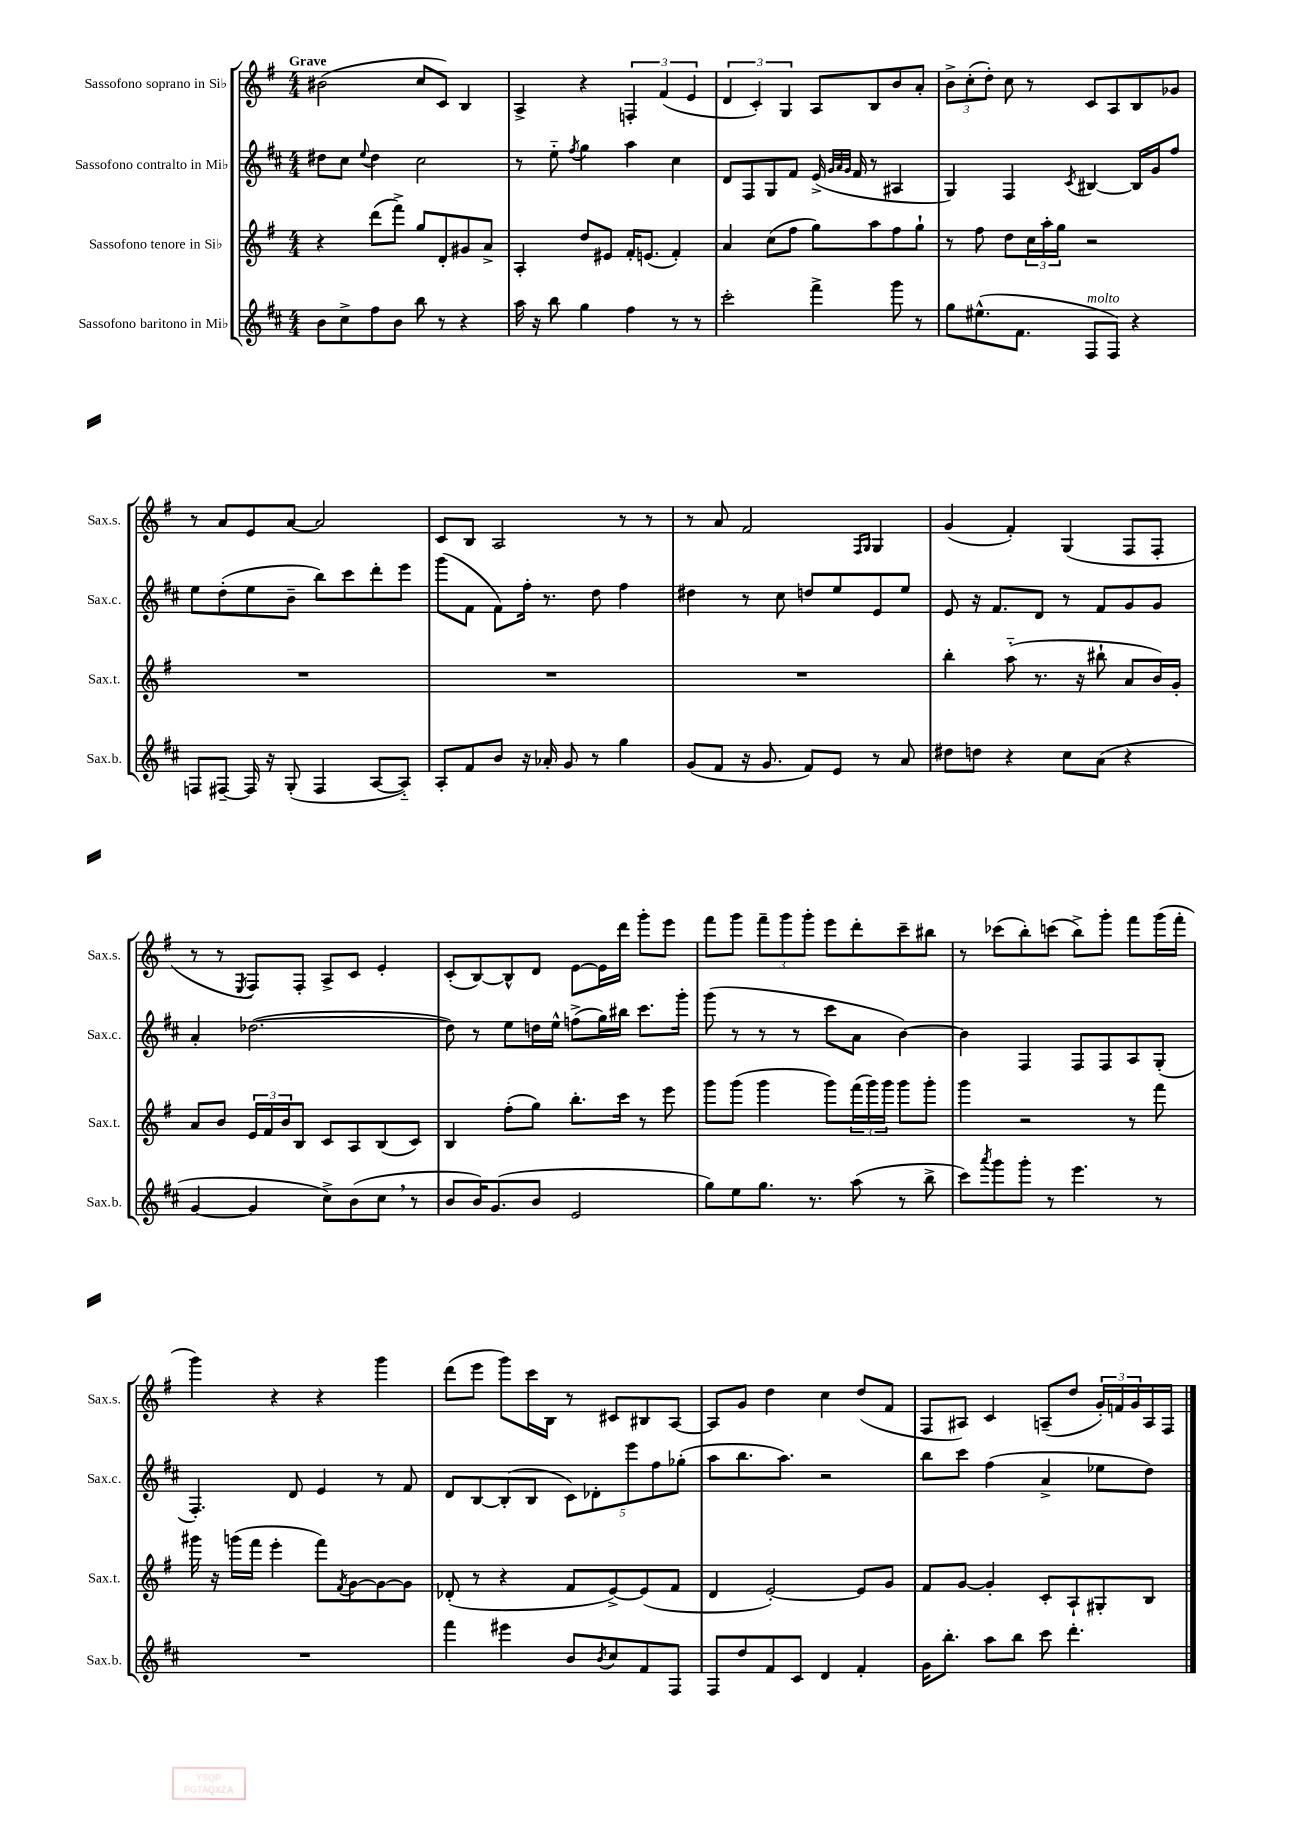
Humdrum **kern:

**kern	**kern	**kern	**kern
*staff4	*staff3	*staff2	*staff1
*clefG2	*clefG2	*clefG2	*clefG2
*k[f#c#]	*k[f#]	*k[f#c#]	*k[f#]
*M4/4	*M4/4	*M4/4	*M4/4
8b	4r	8dd#	(2b#
8cc#^	.	8cc#	.
.	.	8qqee	.
8ff#	(8ddd	4dd#	.
8b	8fff#^)	.	.
8bb	8gg	2cc#	8cc
8r	8d'	.	8c)
4r	8g#	.	4B
.	8a^	.	.
=	=	=	=
16aa	4A'	8r	4A^
16r	.	.	.
8bb	.	8ee'~	.
.	.	8qff#	.
4gg	8dd	4gg	4r
.	8e#	.	.
4ff#	16f#'	4aa	6F'
.	(8.e	.	.
.	.	.	(6f#
8r	4f#')	4cc#	.
.	.	.	6e
8r	.	.	.
=	=	=	=
2ccc#'	4a	8d	6d
.	.	8F#	.
.	.	.	6c')
.	(8cc	8G	.
.	.	.	6G
.	8ff#	8f#	.
4fff#^	8gg)	(16e^	8A
.	.	32qqg	.
.	.	32qqa	.
.	.	32qqg	.
.	.	16f#	.
.	8aa	8r	8B
8ggg	8ff#	4A#	8b
8r	8gg`	.	8a'
=	=	=	=
8gg	8r	4G)	12b^
.	.	.	(12cc'
(8.ee#^^	8ff#	.	.
.	.	.	12dd')
.	8dd	4F#	8cc
8.f#	.	.	.
.	24cc	.	8r
.	24aa'	.	.
.	24gg	.	.
.	.	8qc#	.
8F#	2r	[4B#	8c
8F#)	.	.	8A
4r	.	16B#]	8B
.	.	16g	.
.	.	8ff#	8g-
=	=	=	=
8F	1r	8ee	8r
[8F#~	.	(8dd'	8a
16F#]	.	8ee	8e
16r	.	.	.
(8G'	.	8b~	[8a
4F#	.	8bb)	2a]
.	.	8ccc#	.
[8A	.	8ddd'	.
8A'~])	.	8eee	.
=	=	=	=
8A'	1r	(8ggg	8c
8f#	.	8f#	8B
8b	.	8f#)	2A
16r	.	16ff#'	.
16a-'	.	8.r	.
8g	.	.	.
8r	.	8dd	.
4gg	.	4ff#	8r
.	.	.	8r
=	=	=	=
(8g	1r	4dd#	8r
8f#	.	.	8a
16r	.	8r	2f#
8.g	.	.	.
.	.	8cc#	.
8f#)	.	8dd	.
8e	.	8ee	.
.	.	.	16qqF#
.	.	.	16qqG
8r	.	8e	4G
8a	.	8ee	.
=	=	=	=
8dd#	4bb'	8e	(4g
8dd	.	16r	.
.	.	8.f#	.
4r	(8aa'~	.	4f#')
.	8.r	8d	.
8cc#	.	8r	(4G
.	16r	.	.
(8a	8bb#`	8f#	.
4r	8a	8g	8F#
.	16b)	8g	8F#'
.	16g'	.	.
=	=	=	=
[4g	8a	4a'	8r
.	8b	.	8r
.	.	.	8qE
4g]	24e	([2.dd-	8F#)
.	24f#	.	.
.	24b	.	.
.	8B	.	8F#'
8cc#^)	8c	.	8A^
(8b	8A	.	8c
8cc#	(8B	.	4e'
8r	8c)	.	.
=	=	=	=
8b	4B	8dd-])	(8c'
16b)	.	8r	[8B)
(8.g	.	.	.
.	(8ff#'	8ee	8B^^]
8b	8gg)	16dd	8d
.	.	16ee^^	.
2e	8.bb'	(8ff^	[8e
.	.	16gg)	16e]
.	16ccc	16bb#	16ddd
.	8r	8.ccc#	8ggg'
.	8eee	.	8eee
.	.	16ggg'	.
=	=	=	=
8gg)	8ggg	(8ggg	8fff#
8ee	(8ggg	8r	8ggg
8.gg	4ggg	8r	12fff#~
.	.	.	12ggg
.	.	8r	.
.	.	.	12ggg'
8.r	.	.	.
.	8ggg)	8ccc#	8eee
(8aa	(24fff#	8a	8ddd'
.	24ggg)	.	.
.	24ggg	.	.
8r	8ggg	[4b)	8ccc~
8bb^	8ggg'	.	8bb#
=	=	=	=
8ccc#)	4ggg	4b]	8r
8qaaa	.	.	.
8ggg	.	.	(8ccc-
8ggg'	2r	4F#	8bb')
8r	.	.	(8ccc
4.eee	.	8F#	8bb^)
.	.	8F#	8ggg'
.	8r	8A	8fff#
8r	8fff#	(8G'	(16ggg
.	.	.	16fff#'
=	=	=	=
1r	16ggg#	4.F#')	4ggg)
.	16r	.	.
.	(16ggg	.	.
.	16fff#	.	.
.	4eee'	.	4r
.	.	8d	.
.	8fff#)	4e	4r
.	8qf#	.	.
.	[8g	.	.
.	8g_	8r	4ggg
.	8g]	8f#	.
=	=	=	=
4fff#	(8d-'	8d	(8ddd
.	8r	[8B	8eee
4eee#	4r	(8B']	8ggg)
.	.	8B	16ccc
.	.	.	16B
8b	8f#	10c#)	8r
.	.	10d-'	.
8qb	.	.	.
8cc#	[8e^)	.	8c#
.	.	10eee	.
8f#	(8e]	.	8B#
.	.	10ff#	.
8F#	8f#	.	[8A
.	.	(10gg-'	.
=	=	=	=
8F#	4d	8aa	8A]
8dd	.	8.bb	8g
8f#	[2e')	.	4dd
.	.	8.aa)	.
8c#	.	.	.
4d	.	2r	4cc
4f#'	8e]	.	(8dd
.	8g	.	8f#
=	=	=	=
16g	8f#	8bb	8F#
8.bb'	.	.	.
.	[8g	8ccc#	8A#)
8aa	4g']	(4ff#	4c
8bb	.	.	.
8ccc#	8c'	4a^	(8A~
4.ddd'	8A`	.	8dd
.	8G#'	8ee-	24g')
.	.	.	24f
.	.	.	24g
.	8B	8dd)	16A
.	.	.	16F#
==	==	==	==
*-	*-	*-	*-
